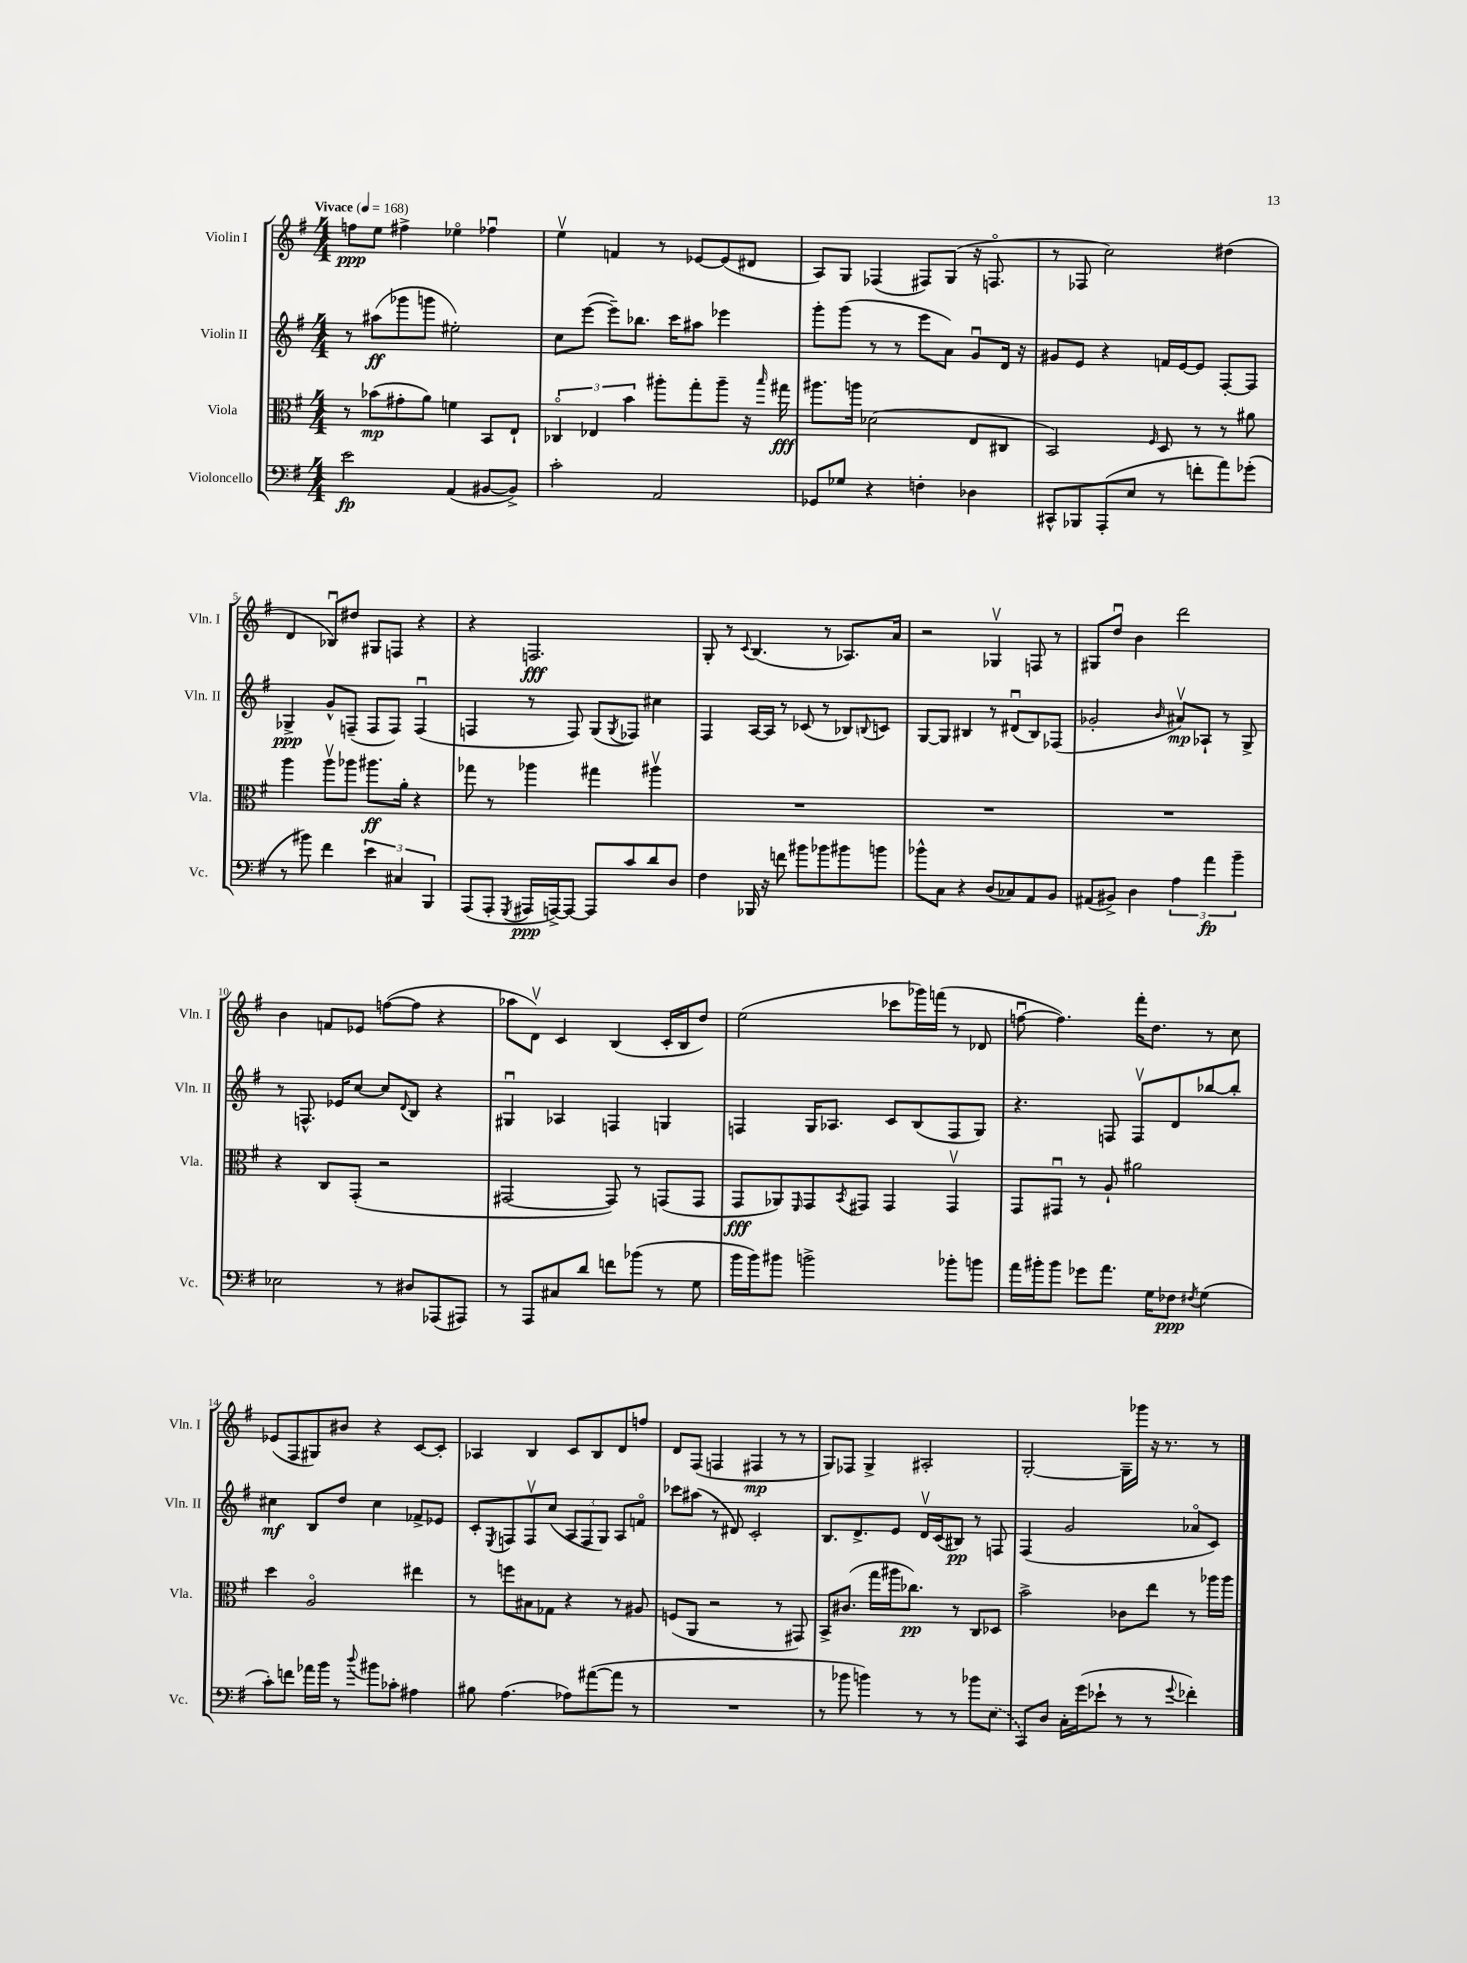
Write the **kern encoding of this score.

**kern	**kern	**kern	**kern
*staff4	*staff3	*staff2	*staff1
*clefF4	*clefC3	*clefG2	*clefG2
*k[f#]	*k[f#]	*k[f#]	*k[f#]
*M4/4	*M4/4	*M4/4	*M4/4
*MM168	*MM168	*MM168	*MM168
2e	8r	8r	8ff
.	(8b-	(8aa#	8ee
.	8g#'	8ggg-	4ff#^
.	8a)	8ggg	.
(4AA	4f	2ee#')	4ee-o
[8BB#	8BB	.	4ff-u
8BB#^])	8E`	.	.
=	=	=	=
2c'	6C-o	8cc	4eev
.	.	([8eee	.
.	6E-	.	.
.	.	8eee~])	4f
.	6b	.	.
.	.	8.bb-	.
2AA	8aa#'	.	8r
.	.	16ccc	.
.	8gg'	8aa#	[8e-
.	8aa#~	4eee-	(8e-]
.	16r	.	8d#
.	16qqbb	.	.
.	16gg#	.	.
=	=	=	=
8GG-	8.aa#	8ggg'	8A)
8G-	.	(8ggg	8G
.	16aa	.	.
4r	(2d-	8r	(4F-
.	.	8r	.
4F'	.	8eee	8F#)
.	.	8a)	(8G
4D-	8E	8gu	16r
.	.	.	8.Fo
.	8C#	16d	.
.	.	16r	.
=	=	=	=
8CC#^^	2BB)	8g#	8r
8BBB-	.	8e	8F-
(8AAA'	.	4r	2cc)
8E	.	.	.
.	16qqF#	.	.
8r	8D	16f	.
.	.	[16e	.
8f'	8r	8e]	.
8a)	8r	[8F#'	(4dd#
(8g-'	8a#	8F#]	.
=	=	=	=
8r	4aa	4G-^	4d
8b#)	.	.	.
4f#	8aav	8g^^	8B-u)
.	8aa-	(8F~	8dd#
6e	8.aa#	8F	8G#
.	.	8F)	8F
6C#	.	.	.
.	16a'	.	.
.	4r	(4Fu	4r
6BBB	.	.	.
=	=	=	=
(8AAA	8gg-	4F	4r
8AAA'	8r	.	.
8qGGG	.	.	.
16AAA#	4aa-	8r	2.F
[16AAA^)	.	.	.
8AAA_	.	8F)	.
8AAA]	4gg#	(8G	.
.	.	8qG	.
8c	.	8F-)	.
8d	4aa#v	4cc#	.
8D	.	.	.
=	=	=	=
4F#	1r	4F#	8G'
.	.	.	8r
.	.	.	8qqc
16BBB-	.	[16A	(4.B
16r	.	16A]	.
8f	.	8r	.
8b#	.	(8c-	.
8b-	.	8r	8r
8b#	.	8B-)	8.A-)
.	.	8qqB	.
8b	.	8c	.
.	.	.	16a
=	=	=	=
8b-^^	1r	[8G	2r
8C	.	8G]	.
4r	.	4B#	.
(8D	.	8r	4G-v
8C-)	.	(8d#u	.
8AA	.	8B#)	8F
8BB	.	(8F-	8r
=	=	=	=
(8AA#	1r	2g-'	8G#
8BB#^)	.	.	8ddu
4D	.	.	4b
.	.	16qqb	.
6A	.	8a#v)	2ddd
.	.	8A-`	.
6a	.	.	.
.	.	8r	.
6b~	.	.	.
.	.	8G^	.
=	=	=	=
2E-	4r	8r	4b
.	.	8.F^^	.
.	8C	.	8f
.	.	16e-	.
.	(8GG'	[8cc	8e-
8r	2r	8cc]	([8ff
.	.	8qqd	.
8D#	.	8B	8ff]
(8AAA-	.	4r	4r
8AAA#)	.	.	.
=	=	=	=
8r	[2GG#	4G#u	8aa-
8AAA	.	.	8dv)
8C#	.	4A-	4c
8d	.	.	.
8f	8GG#])	4F	(4B
(8b-	8r	.	.
8r	(8GG	4G	16c'
.	.	.	16B
8G	8GG	.	8dd)
=	=	=	=
16b	8GG	4F	(2ee
16b)	.	.	.
8b#	8AA-)	.	.
.	16qqFF#	.	.
2b^	8GG	16G	.
.	.	8.A-	.
.	8qBB	.	.
.	8GG#	.	.
.	4GG#	8c	8ccc-
.	.	(8B	16ggg-)
.	.	.	(16fff
8b-'	4GG#v	8F	8r
8b	.	8G)	8d-
=	=	=	=
16a	8GG	4.r	[8ffu
16b#'	.	.	.
8b#	8GG#u	.	4.ff])
8g-	8r	.	.
8.a	8A`	8F	.
.	2a#	8Fv	16fff#'
16G	.	.	8.dd
8F-	.	8d	.
8qF#	.	.	.
(4G	.	[8bb-	8r
.	.	8bb-']	8cc
=	=	=	=
8c')	4dd	4cc#	(8e-
8f	.	.	8F#
16a-	2Ao	8B	8G#)
16b	.	.	.
8r	.	8dd	8b#
8qqdd	.	.	.
8b#	.	4cc#	4r
8c-'	.	.	.
4A#	4ee#	8f-^	[8c
.	.	8e-	8c']
=	=	=	=
8B#	8r	8c'	4A-
.	.	8qE	.
(4.A	8ff	8F	.
.	8B#	8Fv	4B
.	8G-	(8cc	.
8A-)	4r	12A	8c
.	.	12F	.
([8a#	.	.	8B
.	.	12G)	.
8a#]	8r	8A	8d
8r	8A#	8fo	8ff
=	=	=	=
1r	(8F	8ccc-	8d
.	8AA	(8aa#	(8F#
.	2r	8r	4F
.	.	8d#)	.
.	.	2c'	4F#
.	8r	.	8r
.	8GG#)	.	8r
=	=	=	=
8r	8BB^	8.B	8G)
8b-	(8.c#	.	8F-
.	.	8.d^	.
4b)	.	.	4G^
.	16gg	.	.
.	16aa#	8e	.
.	8.cc-)	.	.
8r	.	16dv	2A#'
.	.	(16c	.
8r	8r	8B#)	.
8b-	8C	8r	.
(8E	8D-	8F	.
=	=	=	=
8CC)	2b^	(4F#	[2G'
8D	.	.	.
16C'	.	2g	.
(16g	.	.	.
8e-`	.	.	.
8r	8c-	.	16G~]
.	.	.	16ggg-
8r	8ee	.	16r
.	.	.	8.r
8qqg	.	.	.
4f-')	8r	8a-o	.
.	16aa-	8c)	8r
.	16aa-	.	.
==	==	==	==
*-	*-	*-	*-
